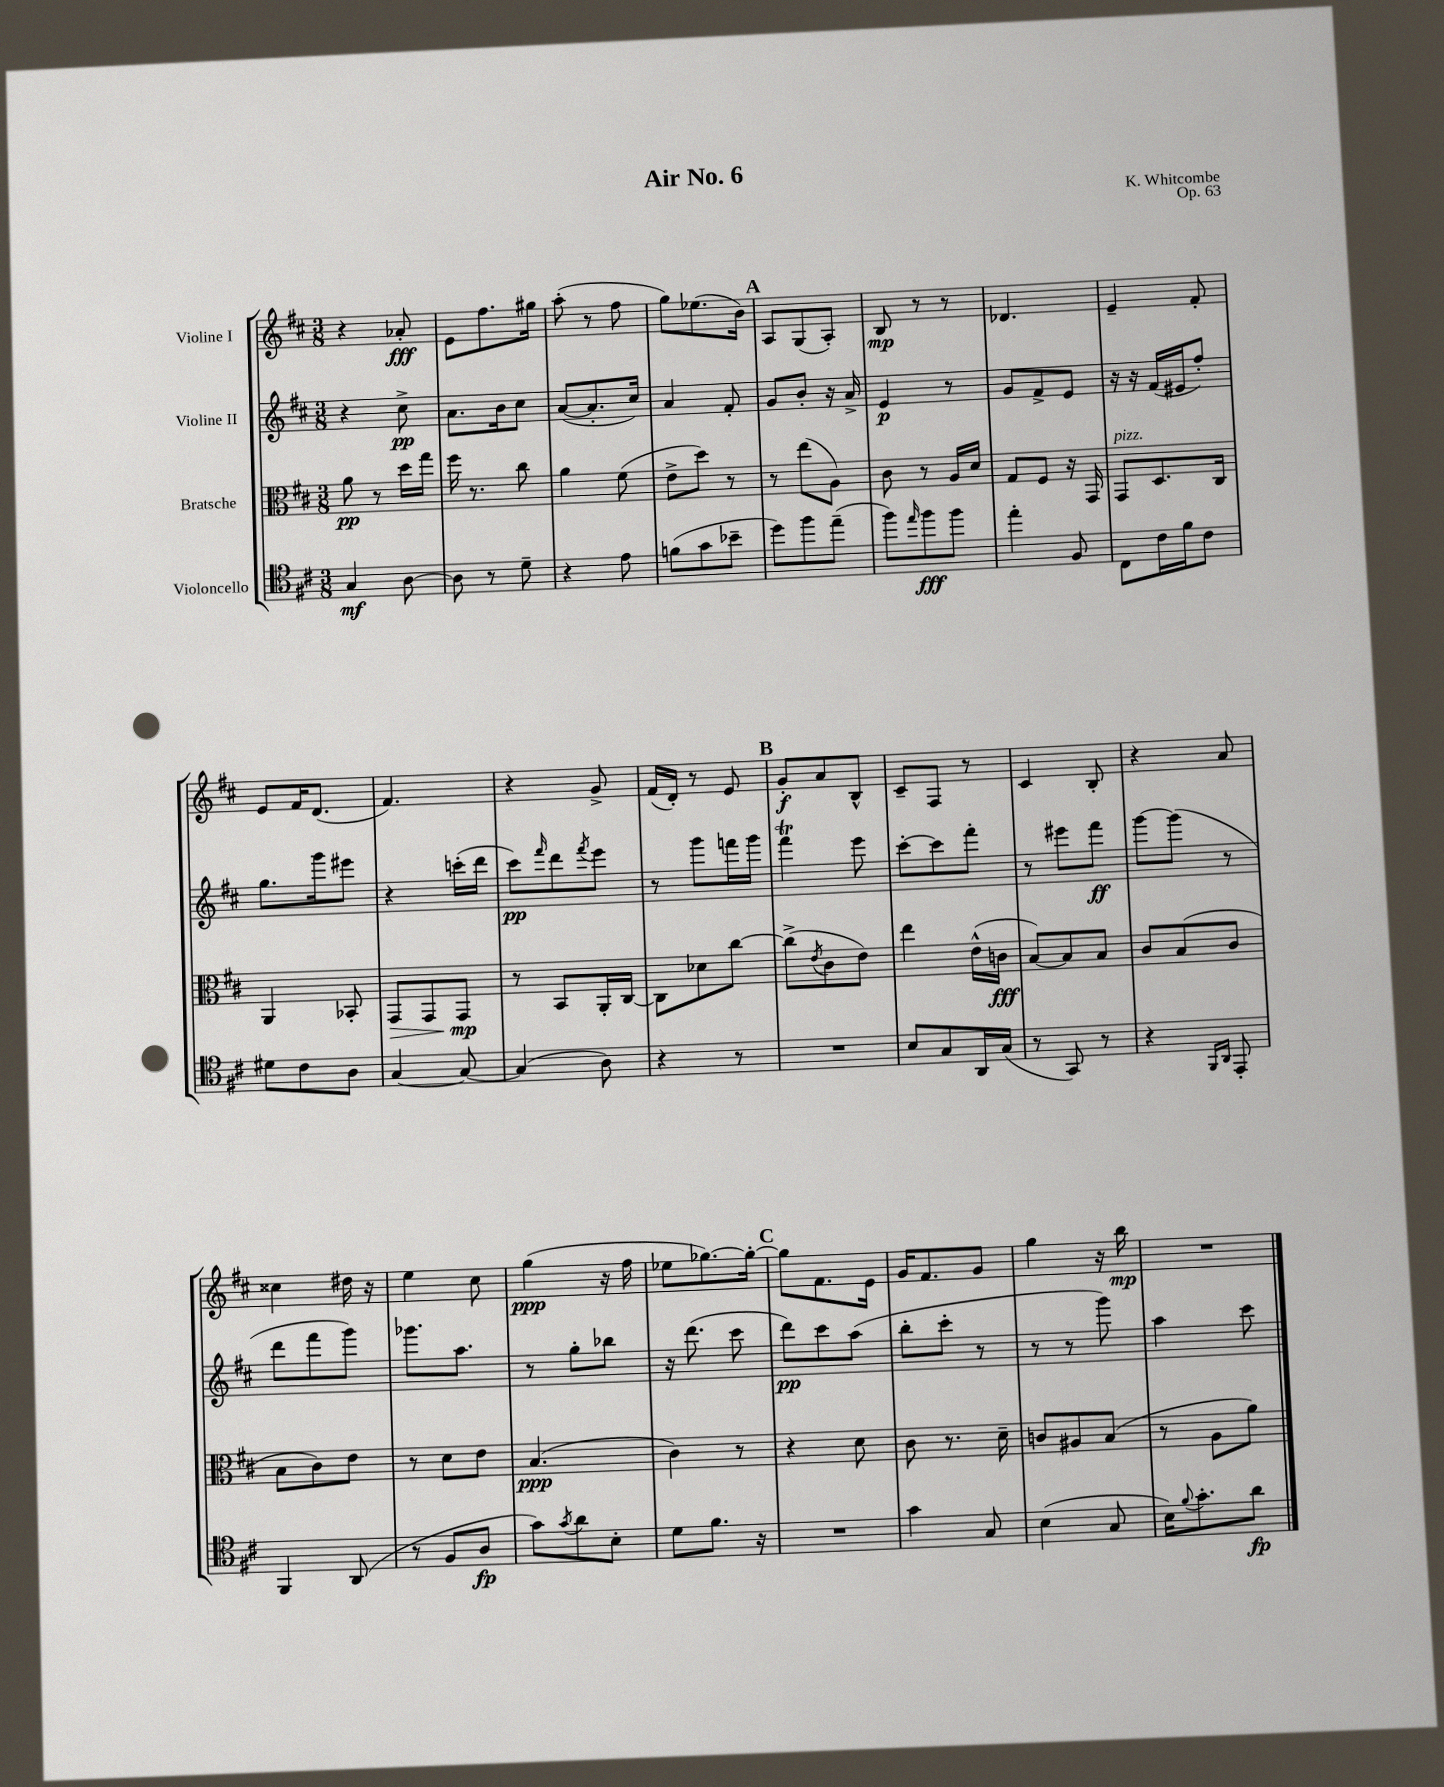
\header { title = "Air No. 6" composer = "K. Whitcombe" opus = "Op. 63" }
<<
\new StaffGroup <<
\new Staff = "s0" \with { instrumentName = "Violine I" } {
    \clef treble \key d \major \numericTimeSignature \time 3/8
    r4 aes'8-.\fff |
    e'8 fis''8. gis''16 |
    a''8-.( r8 fis''8 |
    g''8) ees''8.( b'16) |
    \mark \markup { \bold "A" } a8 g8( a8-.) |
    b8\mp r8 r8 |
    des'4. |
    e'4-- fis'8-. |
    e'8 fis'16 d'8.( |
    fis'4.) |
    r4 g'8-> |
    fis'16( d'16-.) r8 e'8 |
    \mark \markup { \bold "B" } g'8-.\f a'8 b8-^ |
    cis'8-- fis8 r8 |
    cis'4 b8-. |
    r4 a'8 |
    cisis''4 dis''16 r16 |
    e''4 cis''8 |
    g''4\ppp( r16 fis''16 |
    ees''8 ges''8.~) ges''16~-. |
    \mark \markup { \bold "C" } ges''8 fis'8. e'16 |
    g'16 fis'8. g'8 |
    g''4 r16 b''16\mp |
    R4. \bar "|." |
}
\new Staff = "s1" \with { instrumentName = "Violine II" } {
    \clef treble \key d \major \numericTimeSignature \time 3/8
    r4 cis''8->\pp |
    a'8. b'16 cis''8 |
    a'8~( a'8.-. cis''16) |
    a'4 fis'8-. |
    \mark \markup { \bold "A" } g'8 b'8-. r16 a'16-> |
    e'4\p r8 |
    g'8 fis'8-> e'8 |
    r16 r16 fis'16( eis'16 fis''8-.) |
    g''8. g'''16 eis'''8 |
    r4 c'''16-.( d'''16 |
    cis'''8\pp) \grace { fis'''16 } d'''8 \acciaccatura { fis'''8 } e'''8 |
    r8 g'''8 f'''16 g'''16 |
    \mark \markup { \bold "B" } fis'''4\trill e'''8 |
    cis'''8~-. cis'''8 fis'''8-. |
    r8 eis'''8 fis'''8\ff |
    g'''8~ g'''8( r8 |
    d'''8 fis'''8 g'''8) |
    ges'''8. a''8. |
    r8 g''8-. bes''8 |
    r16 d'''8.( cis'''8 |
    \mark \markup { \bold "C" } d'''8\pp) cis'''8 a''8( |
    b''8-. cis'''8-. r8 |
    r8 r8 g'''8) |
    a''4 cis'''8 \bar "|." |
}
\new Staff = "s2" \with { instrumentName = "Bratsche" } {
    \clef alto \key d \major \numericTimeSignature \time 3/8
    a'8\pp r8 d''16 g''16 |
    fis''16 r8. cis''8 |
    a'4 fis'8( |
    e'8-> d''8) r8 |
    \mark \markup { \bold "A" } r8 e''8( a8) |
    cis'8 r8 a16 d'16 |
    g8 fis8 r16 g,16 |
    g,8^\markup { \italic "pizz." } d8. cis16 |
    a,4 bes,8-. |
    g,8\> g,8 g,8\mp\! |
    r8 b,8 a,16-. cis16~ |
    cis8 des'8 cis''8~ |
    \mark \markup { \bold "B" } cis''8->( \acciaccatura { e'8 } cis'8 e'8) |
    e''4 e'16-^( c'16\fff |
    b8~) b8 b8 |
    cis'8 b8( cis'8 |
    b8 cis'8) e'8 |
    r8 d'8 e'8 |
    b4.\ppp( |
    cis'4) r8 |
    \mark \markup { \bold "C" } r4 d'8 |
    cis'8 r8. d'16-- |
    c'8 ais8 b8( |
    r8 a8 a'8) \bar "|." |
}
\new Staff = "s3" \with { instrumentName = "Violoncello" } {
    \clef tenor \key d \major \numericTimeSignature \time 3/8
    g4\mf a8~ |
    a8 r8 d'8-- |
    r4 e'8 |
    f'8( g'8 bes'8-- |
    \mark \markup { \bold "A" } d''8) fis''8 e''8--( |
    fis''8) \grace { e''16 } fis''8\fff fis''8 |
    e''4-. fis8 |
    cis8 cis'16 fis'16 cis'8 |
    dis'8 cis'8 a8 |
    g4~ g8~ |
    g4( a8) |
    r4 r8 |
    \mark \markup { \bold "B" } R4. |
    b8 g8 a,16 g16( |
    r8 g,8) r8 |
    r4 \grace { fis,16 a,16 } e,8-. |
    fis,4 a,8( |
    r8 fis8 a8\fp |
    g'8) \acciaccatura { g'8 } a'8 b8-. |
    d'8 fis'8. r16 |
    \mark \markup { \bold "C" } R4. |
    g'4 g8 |
    b4( g8 |
    b16) \appoggiatura { fis'8 } g'8.-. a'8\fp \bar "|." |
}
>>
>>
\layout { \context { \Score \remove "Bar_number_engraver" } }
